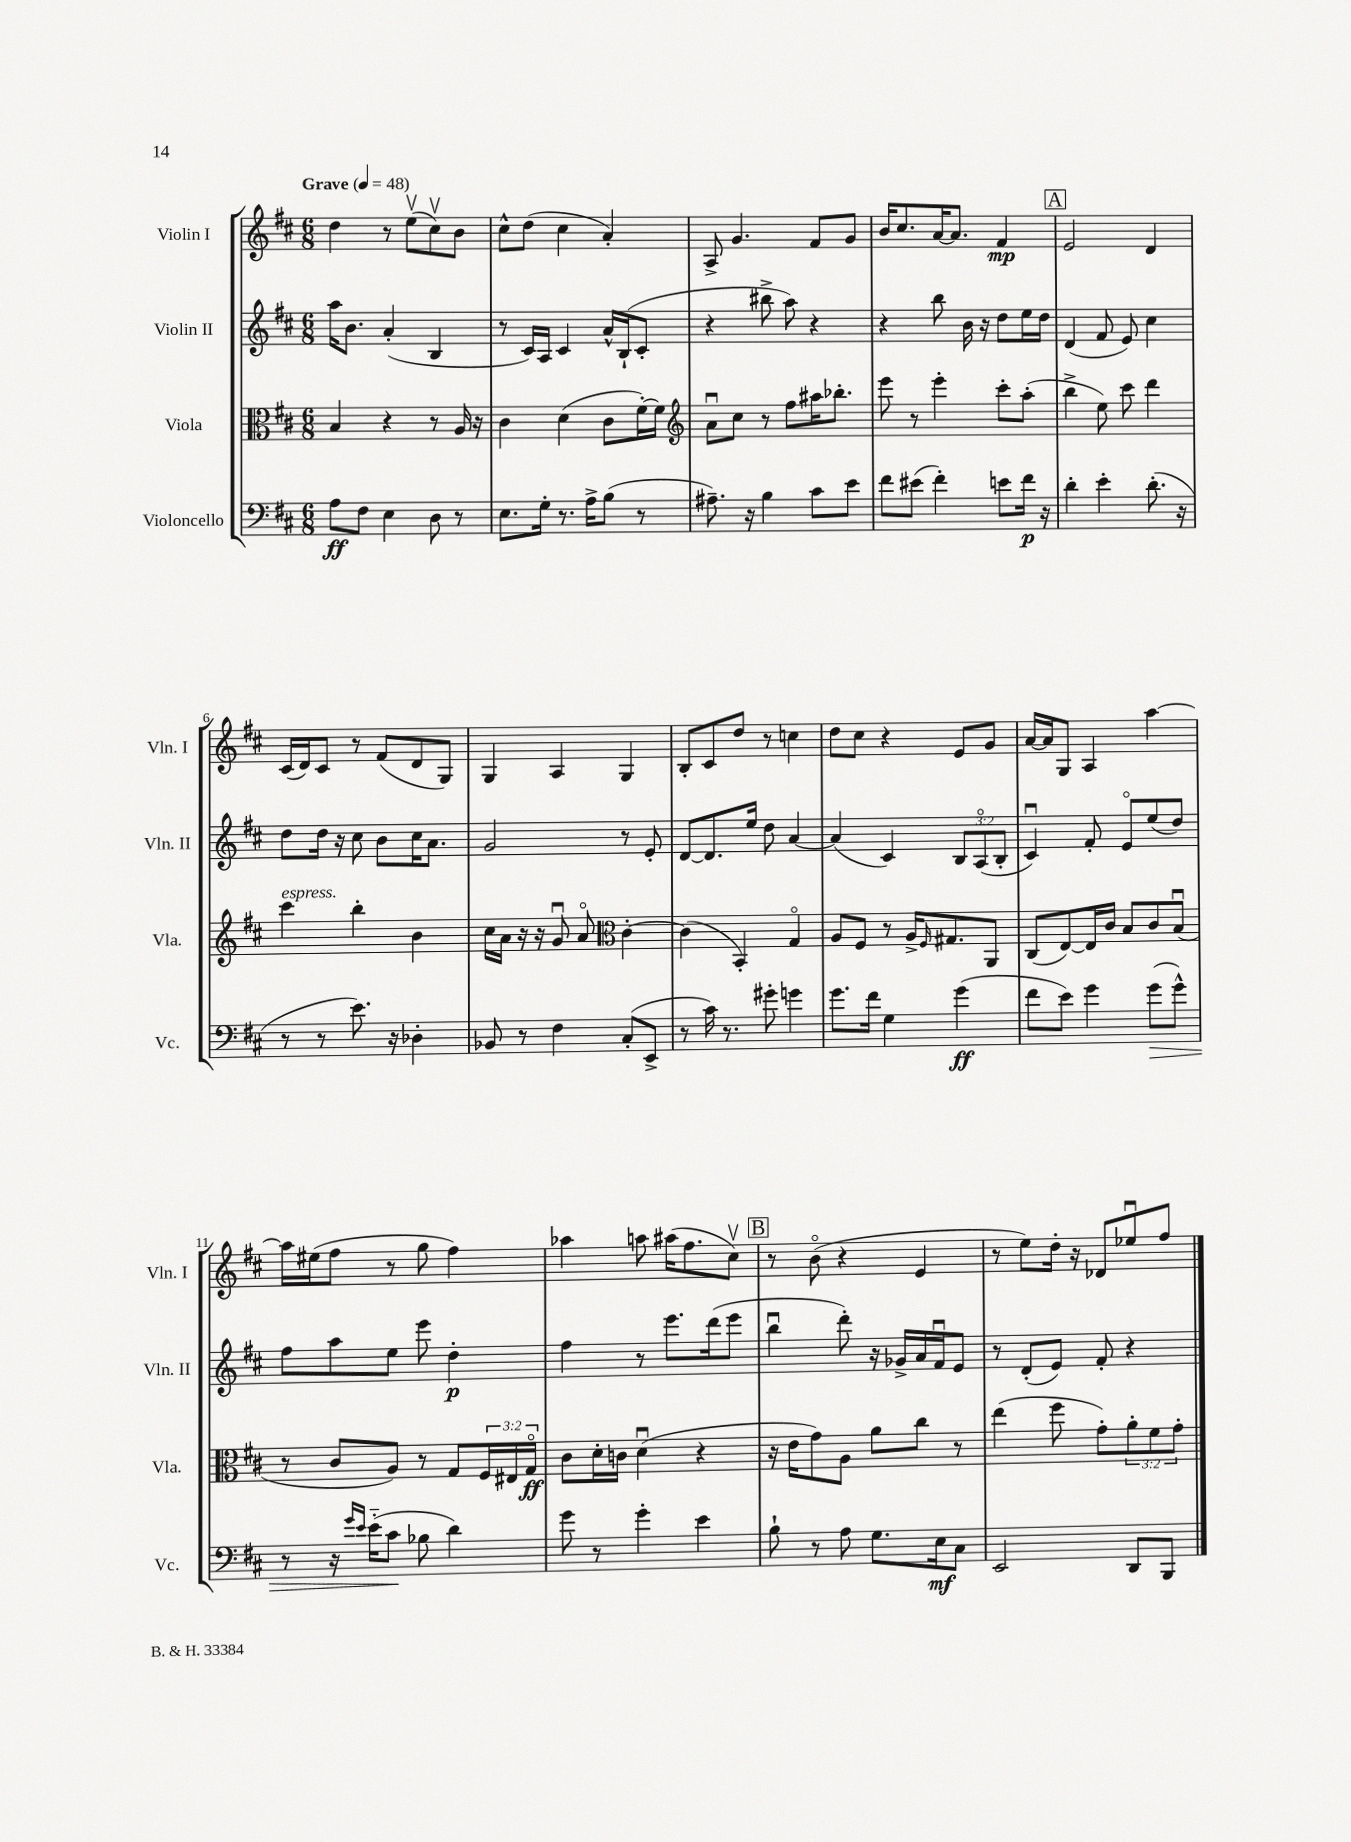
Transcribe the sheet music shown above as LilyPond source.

<<
\new StaffGroup <<
\new Staff = "s0" \with { instrumentName = "Violin I" shortInstrumentName = "Vln. I" } {
    \clef treble \key d \major \numericTimeSignature \time 6/8 \tempo "Grave" 4 = 48
    d''4 r8 e''8\upbow( cis''8\upbow) b'8 |
    cis''8-^ d''8( cis''4 a'4-.) |
    a8-> g'4. fis'8 g'8 |
    b'16 cis''8. a'16~ a'8. fis'4\mp |
    \mark \markup { \box "A" } e'2 d'4 |
    cis'16( d'16) cis'8 r8 fis'8( d'8 g8) |
    g4 a4 g4 |
    b8-. cis'8 d''8 r8 c''4 |
    d''8 cis''8 r4 e'8 g'8 |
    a'16~ a'16 g8 a4 a''4~ |
    a''16 eis''16( fis''8 r8 g''8 fis''4) |
    aes''4 a''8 ais''16( fis''8. cis''8\upbow) |
    \mark \markup { \box "B" } r8 b'8\flageolet( r4 e'4 |
    r8 e''8) d''16-. r16 des'8 ees''8\downbow fis''8 \bar "|." |
}
\new Staff = "s1" \with { instrumentName = "Violin II" shortInstrumentName = "Vln. II" } {
    \clef treble \key d \major \numericTimeSignature \time 6/8 \override Staff.TupletNumber.text = #tuplet-number::calc-fraction-text
    a''16 b'8. a'4-.( b4 |
    r8 cis'16) a16 cis'4 a'16-^ b16-!( cis'8-. |
    r4 bis''8-> a''8) r4 |
    r4 b''8 b'16 r16 d''8 e''16 d''16 |
    \mark \markup { \box "A" } d'4( fis'8 e'8) cis''4 |
    d''8 d''16 r16 cis''8 b'8 cis''16 a'8. |
    g'2 r8 e'8-. |
    d'8~ d'8. e''16 d''8 a'4~ |
    a'4( cis'4) \tuplet 3/2 { b8 a8\flageolet( b8-. } |
    cis'4\downbow) fis'8-. e'8\flageolet e''8( d''8) |
    fis''8 a''8 e''8 e'''8 d''4-.\p |
    fis''4 r8 e'''8. d'''16( e'''8 |
    \mark \markup { \box "B" } b''4\downbow d'''8-.) r16 ges'16-> a'16 fis'16\downbow e'8 |
    r8 d'8-.( e'8) fis'8-. r4 \bar "|." |
}
\new Staff = "s2" \with { instrumentName = "Viola" shortInstrumentName = "Vla." } {
    \clef alto \key d \major \numericTimeSignature \time 6/8 \override Staff.TupletNumber.text = #tuplet-number::calc-fraction-text
    b4 r4 r8 a16 r16 |
    cis'4 d'4( cis'8 fis'16~-.) fis'16 |
    \clef treble a'8\downbow cis''8 r8 fis''8 ais''16 bes''8.-. |
    e'''8 r8 e'''4-. cis'''8-. a''8-.( |
    \mark \markup { \box "A" } b''4-> e''8) cis'''8 d'''4 |
    cis'''4^\markup { \italic "espress." } b''4-. b'4 |
    cis''16 a'16 r16 r16 g'8\downbow a'8\flageolet \clef alto cis'4~-. |
    cis'4( b,4-.) g4\flageolet |
    a8 fis8 r8 a16-> \grace { fis16 } gis8. a,8 |
    cis8( e8~) e16 cis'16 b8 cis'8 b8\downbow( |
    r8 cis'8 a8) r8 g8 \tuplet 3/2 { fis16 eis16 g16\flageolet\ff } |
    cis'8 d'16-. c'16 d'4\downbow( r4 |
    \mark \markup { \box "B" } r16 e'16 g'8) a8 a'8 cis''8 r8 |
    e''4( fis''8 g'8-.) \tuplet 3/2 { a'8-. fis'8 g'8-. } \bar "|." |
}
\new Staff = "s3" \with { instrumentName = "Violoncello" shortInstrumentName = "Vc." } {
    \clef bass \key d \major \numericTimeSignature \time 6/8
    a8\ff fis8 e4 d8 r8 |
    e8. g16-. r8. a16-> b8( r8 |
    ais8.--) r16 b4 cis'8 e'8 |
    fis'8 eis'8( fis'4-.) e'8 fis'16\p r16 |
    \mark \markup { \box "A" } d'4-. e'4-. d'8.-.( r16 |
    r8 r8 e'8.) r16 des4-. |
    bes,8 r8 fis4 cis8-.( e,8-> |
    r8 cis'16) r8. gis'8-. g'4 |
    g'8. fis'16 g4 g'4\ff( |
    fis'8 e'8) g'4 g'8\>( g'8-^) |
    r8 r16 \grace { g'16 e'16 } e'16-_( cis'8\! bes8 d'4) |
    g'8 r8 g'4-. e'4 |
    \mark \markup { \box "B" } b8-! r8 a8 g8. e16\mf cis8 |
    e,2 d,8 b,,8 \bar "|." |
}
>>
>>
